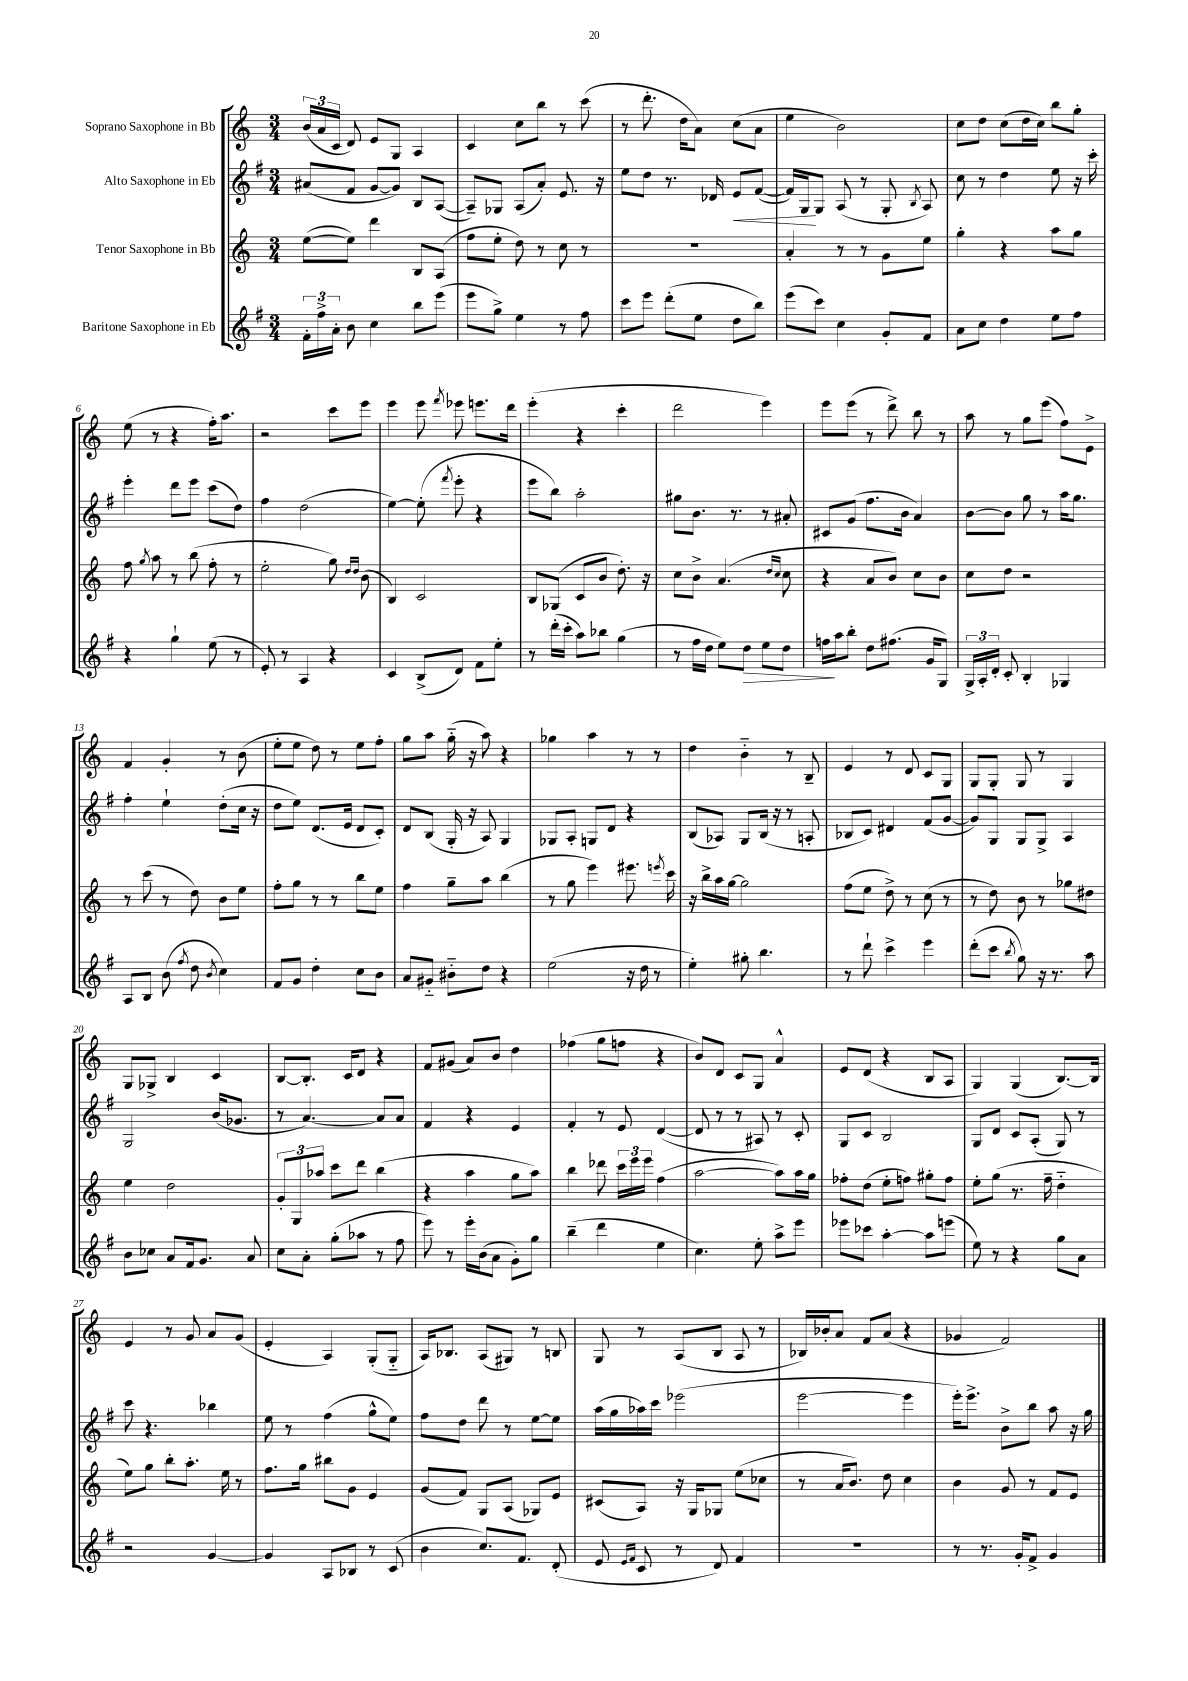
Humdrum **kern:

**kern	**kern	**kern	**kern
*staff4	*staff3	*staff2	*staff1
*clefG2	*clefG2	*clefG2	*clefG2
*k[f#]	*k[]	*k[f#]	*k[]
*M3/4	*M3/4	*M3/4	*M3/4
24f#'	([8ee	(8a#	(24b
24ff#^	.	.	24a
24a'	.	.	24c
8b	8ee])	8f#	8d)
4cc	4ddd	[8g	8e
.	.	8g])	8G
8bb	8B	8B	4A
(8eee	(8A	([8A	.
=	=	=	=
8eee	8ff	8A~])	4c
8gg^)	8ee'	8G-	.
4ee	8dd)	(8A	8cc
.	8r	8a')	8bb
8r	8cc	8.e	8r
8ff#	8r	.	(8ccc
.	.	16r	.
=	=	=	=
8ccc	2.r	8ee	8r
8eee	.	8dd	8.ddd'
(8ddd'	.	8.r	.
.	.	.	16dd
8ee	.	.	8a)
.	.	16d-	.
8dd	.	8e	(8cc
8bb)	.	([8f#	8a
=	=	=	=
(8eee	4a'	16f#])	4ee
.	.	16G	.
8ccc)	.	8G	.
4cc	8r	(8A	2b)
.	8r	8r	.
8g'	8g	8G'	.
.	.	8qB	.
8f#	8ee	8A)	.
=	=	=	=
8a	4gg'	8cc	8cc
8cc	.	8r	8dd
4dd	4r	4dd	(8cc
.	.	.	16dd
.	.	.	16cc)
8ee	8aa	8ee	8bb
8ff#	8gg	16r	8gg'
.	.	16ccc'	.
=	=	=	=
4r	8ff	4eee'	(8ee
.	8qgg	.	.
.	8aa	.	8r
4gg`	8r	8ddd	4r
.	(8bb	8eee	.
(8ee	8ff'	(8ccc	16ff')
.	.	.	8.aa
8r	8r	8dd)	.
=	=	=	=
8e')	2ee'	4ff#	2r
8r	.	.	.
4A	.	(2dd	.
4r	8gg)	.	8ccc
.	16qqdd	.	.
.	16qqdd	.	.
.	(8b	.	8eee
=	=	=	=
4c	4B)	[4ee)	4eee
(8B^	2c	(8ee']	8eee
.	.	8qfff#	8qfff
8d)	.	8eee'	8eee-
8f#	.	4r	8.eee
8ee'	.	.	.
.	.	.	16ddd
=	=	=	=
8r	8B	8eee	(4eee'
(16ddd'	(8G-	8bb)	.
16ccc'	.	.	.
8aa)	8c	2aa'	4r
8bb-	8b	.	.
(4gg	8.dd')	.	4ccc'
.	16r	.	.
=	=	=	=
8r	8cc	8gg#	2ddd
16ff#	8b^	8.b	.
16dd	.	.	.
8ee)	(4.a	.	.
.	.	8.r	.
8dd	.	.	.
8ee	.	8r	4eee)
.	16qqdd	.	.
.	16qqcc	.	.
8dd	8cc	8a#'	.
=	=	=	=
16ff	4r	8c#	8eee
16aa	.	.	.
8bb'	.	(8g	(8eee
8dd	8a	8.ff#	8r
(8.ff#	8b)	.	8ddd^)
.	.	16b	.
.	8cc	4a)	8bb
16g	.	.	.
8G)	8b	.	8r
=	=	=	=
24G^	8cc	[8b	8aa
24A'	.	.	.
24d'	.	.	.
8c'	8dd	8b]	8r
4B'	2r	8gg	8gg
.	.	8r	(8eee
4G-	.	16aa	8ff)
.	.	8.gg	.
.	.	.	8e^
=	=	=	=
8A	8r	4ff#'	4f
8B	(8ccc	.	.
(8b	8r	4ee`	4g'
8qff#	.	.	.
8dd	8dd)	.	.
8qb	.	.	.
4cc)	8b	(8dd'	8r
.	8ee	16cc	(8b
.	.	16r	.
=	=	=	=
8f#	8ff'	8dd	8ee'
8g	8gg	8ee)	8ee
4dd'	8r	(8.d	8dd)
.	8r	.	8r
.	.	16e	.
8cc	8bb	8d	8ee
8b	8ee	8c')	8ff'
=	=	=	=
8a	4ff	8d	8gg
8g#'~	.	(8B	8aa
8b#'~	8gg~	16G'	(16gg'~
.	.	16r	16r
8dd	8aa	8A)	8aa)
4r	(4bb	4G	4r
=	=	=	=
(2ee	8r	8G-	4gg-
.	8gg	8A'	.
.	4eee)	8G	4aa
.	.	8d	.
16r	8.eee#	4r	8r
16dd	.	.	.
8r	.	.	8r
.	8qeee	.	.
.	16ccc	.	.
=	=	=	=
4ee')	16r	(8B	4dd
.	16bb^	.	.
.	16aa	8A-)	.
.	[16gg	.	.
8gg#'	2gg]	8G	4b'~
4.bb	.	(16B	.
.	.	16r	.
.	.	8r	8r
.	.	8A'	8B~
=	=	=	=
8r	(8ff	8B-	4e
8ddd`	8ee	8c)	.
4ccc^	8dd^)	4d#	8r
.	8r	.	8d
4eee	(8cc	(8f#	8c
.	8r	[8g	8G
=	=	=	=
(8ddd'	8r	8g])	8G
8ccc	8dd)	8G	8G'
8qbb	.	.	.
8gg)	8b	8G	8G
16r	8r	8G^	8r
8.r	.	.	.
.	8gg-	4A	4G
8aa	8dd#	.	.
=	=	=	=
8b	4ee	2G	8G
8cc-	.	.	8G-^
8a	2dd	.	4B
16f#	.	.	.
8.g	.	.	.
.	.	(16b	4c
.	.	8.g-	.
8a	.	.	.
=	=	=	=
8cc	12g'	8r	[8B
.	12G	.	.
8a'	.	[4.a)	8.B']
.	12aa-	.	.
(8gg'	8ccc	.	.
.	.	.	16c
8aa-	8ddd	.	8d
8r	(4bb	8a]	4r
8ff#	.	8a	.
=	=	=	=
8eee)	4r	4f#	8f
8r	.	.	(8g#
16eee'	4aa	4r	8a)
(16b	.	.	.
8a	.	.	8b
8g')	8gg	4e	4dd
8gg	8aa)	.	.
=	=	=	=
(4bb~	4bb	4f#'	(4ff-
4ddd	8ddd-	8r	8gg
.	24ccc	8e	8ff
.	24eee	.	.
.	24eee	.	.
4ee	(4ff	([4d	4r
=	=	=	=
4.cc)	[2aa	8d]	8b)
.	.	8r	8d
.	.	8r	8c
8ee'	.	8A#)	8G
8aa^	8aa])	8r	4a^^
8eee	16aa	8c'	.
.	16gg	.	.
=	=	=	=
8eee-	8ff-'	8G	8e
8ccc-	(8dd	8c	(8d
[4aa'	8ee'	2B	4r
.	8ff)	.	.
8aa]	8gg#'	.	8B
(8eee	8ff	.	8A
=	=	=	=
8ee)	8ee'	8G	4G)
8r	(8gg	8d	.
4r	8.r	8c	(4G
.	.	(8A'	.
.	16ff~	.	.
8gg	4dd'~	8G)	[8.B)
8a	.	8r	.
.	.	.	16B]
=	=	=	=
2r	8ee)	8ccc	4e
.	8gg	4.r	.
.	8bb'	.	8r
.	8.aa'	.	8g
[4g	.	4bb-	8a
.	16ee	.	.
.	8r	.	(8g
=	=	=	=
4g]	8.ff	8ee	4e'
.	.	8r	.
.	16gg	.	.
8A	8bb#	(4ff#	4A)
8B-	8g	.	.
8r	4e	8gg^^	(8G'
(8c	.	8ee)	8G'~
=	=	=	=
4b	(8g	8ff#	16A)
.	.	.	8.B-
.	8f)	8dd	.
8.cc)	8G	8ddd	(8A
.	(8A	8r	8G#)
8.f#	.	.	.
.	8G-)	[8ee	8r
(8d'	8e	8ee]	8B
=	=	=	=
8e	(8c#	(16aa	8G
.	.	16gg	.
16qqe	.	.	.
16qqf#	.	.	.
8c	8A)	16aa-)	8r
.	.	16ccc	.
8r	16r	(2eee-	(8A
.	16G	.	.
8d)	8G-	.	8B
4f#	(8ee	.	8A
.	8cc-	.	8r
=	=	=	=
2.r	8r	[2eee	16B-)
.	.	.	16b-'
.	16a	.	8a
.	8.b)	.	.
.	.	.	8f
.	8dd	.	(8a
.	4cc	4eee]	4r
=	=	=	=
8r	4b	16eee')	4g-
.	.	8.eee^	.
8.r	.	.	.
.	8g	8b^	2f)
16g'	.	.	.
8f#^	8r	8bb	.
4g	8f	8aa	.
.	8e	16r	.
.	.	16gg	.
==	==	==	==
*-	*-	*-	*-
